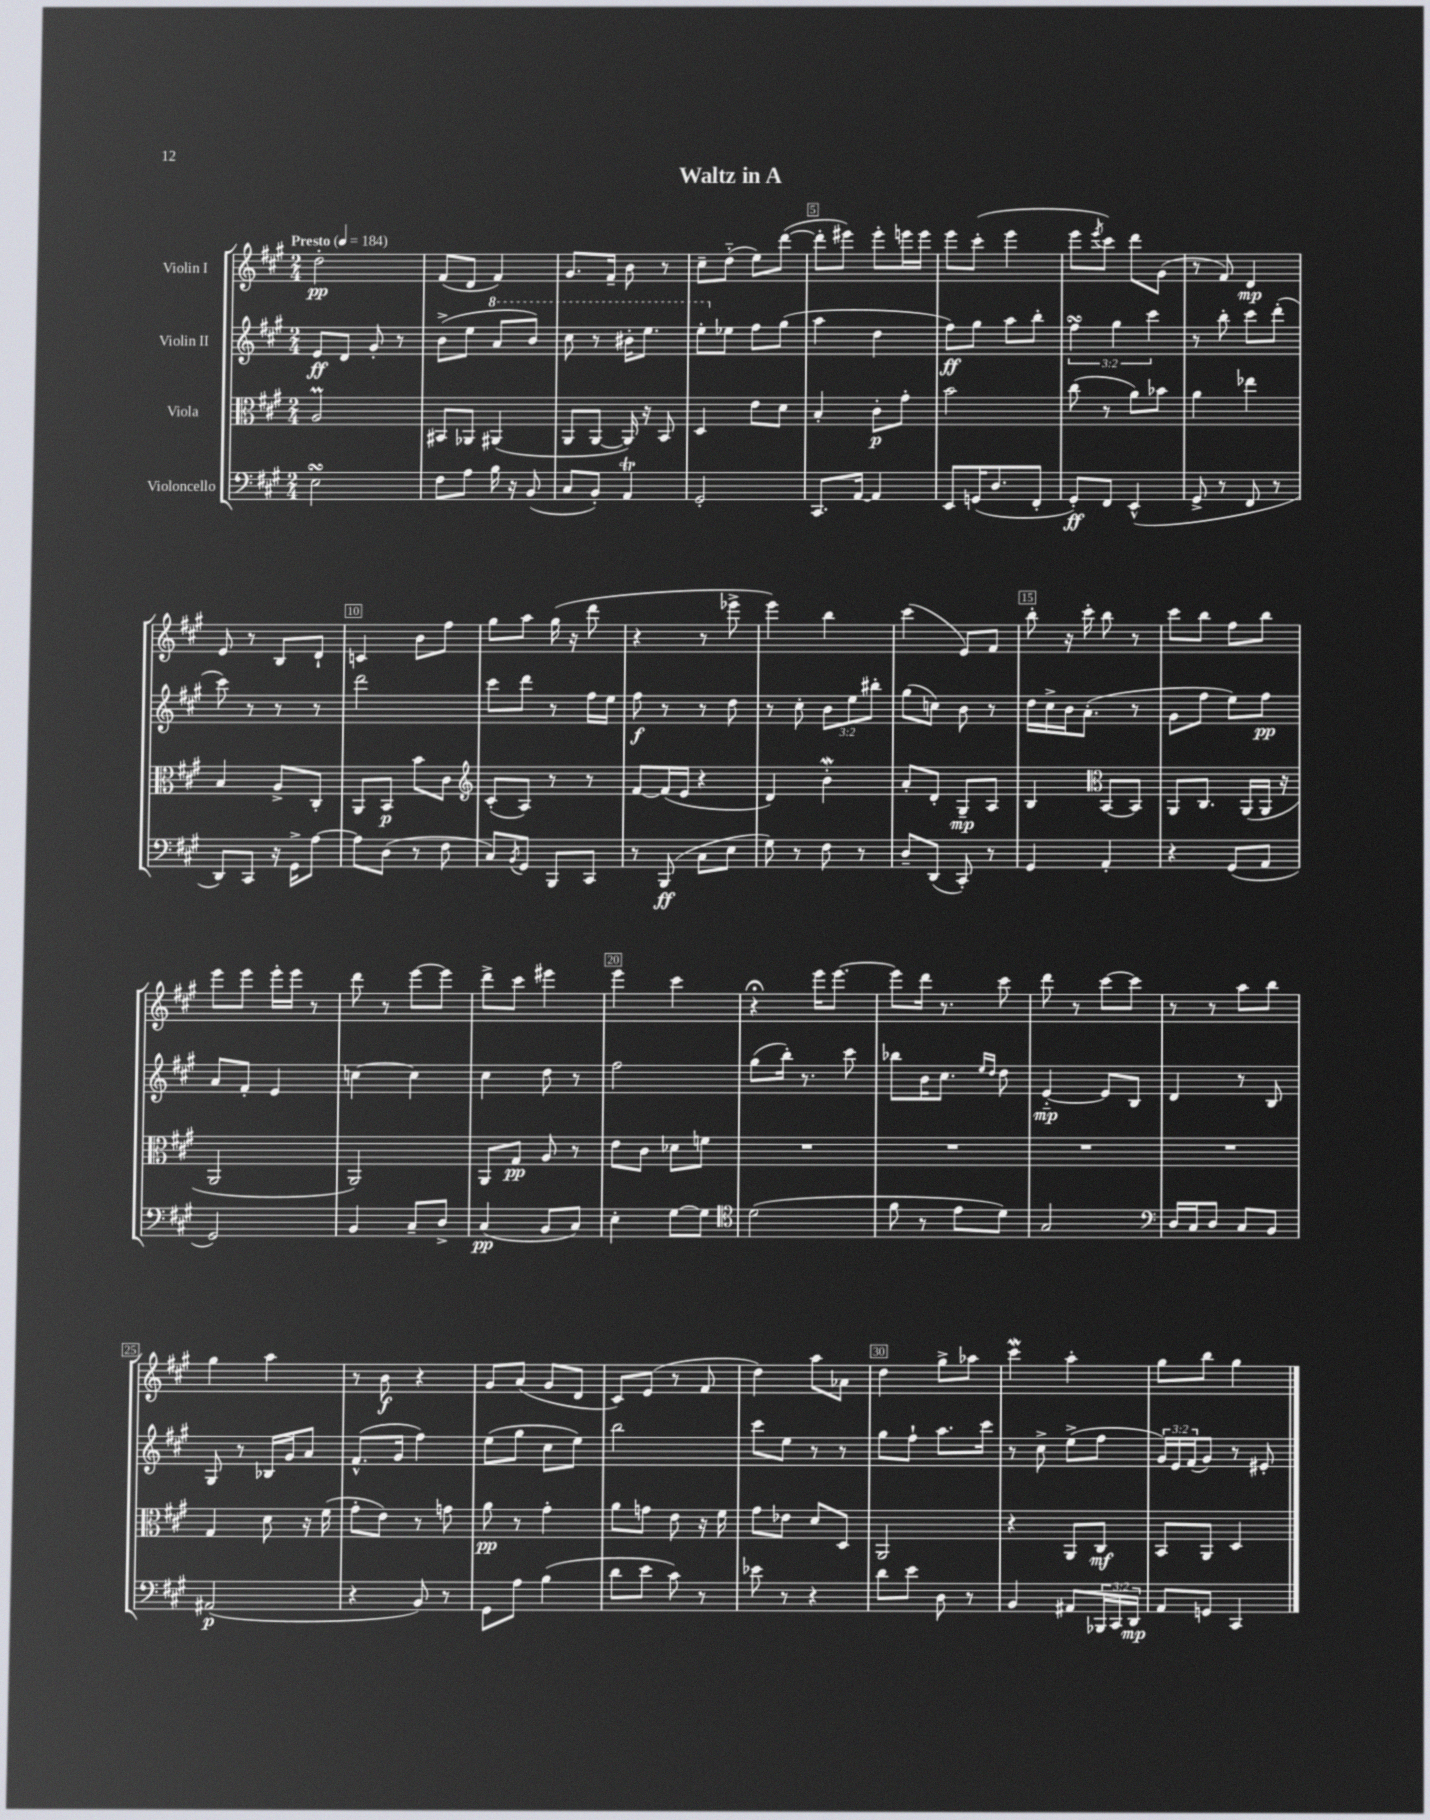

**kern	**kern	**kern	**kern
*staff4	*staff3	*staff2	*staff1
*clefF4	*clefC3	*clefG2	*clefG2
*k[f#c#g#]	*k[f#c#g#]	*k[f#c#g#]	*k[f#c#g#]
*M2/4	*M2/4	*M2/4	*M2/4
*MM184	*MM184	*MM184	*MM184
2E\	2A/	8e/L	2dd'\
.	.	8d/J	.
.	.	8g#'/	.
.	.	8r	.
=	=	=	=
8F#\L	8BB#/L	(8b^\L	(8f#/L
8A\J	8AA-/J	8ee\J	8d/J
16B\	(4AA#/	8aa/L	4f#/)
16r	.	.	.
(8BB/	.	8bb/J)	.
=	=	=	=
8C#/L	8AA/L	8ccc#\	8.g#/L
8BB'/J)	[8AA/J	8r	.
.	.	.	16f#~/Jk
4AA/	16AA/])	16bb#'\LK	8b\
.	16r	8.eee\J	.
.	8BB/	.	8r
=	=	=	=
2GG#'/	4D/	8eee'\L	8cc#~\L
.	.	8ee-\J	(8dd'~\J
.	8e\L	8ff#\L	8ee\L)
.	8d\J	(8gg#\J	([8ddd\J
=	=	=	=
8.CC#/L	4B'/	4aa\	8ddd'\]L
.	.	.	8eee#\J)
[16AA/Jk	.	.	.
4AA/]	8c#'\L	4dd\	8eee#'\L
.	8g#'\J	.	16eee\L
.	.	.	16eee\JJ
=	=	=	=
8EE/L	2b\	8ff#\L)	8eee\L
(16GG/K	.	8gg#\J	(8ccc#'\J
8.D/	.	.	.
.	.	8aa\L	4eee\
8FF#'/J	.	8bb'\J	.
=	=	=	=
8GG#'/L)	(8cc#\	6ff#\	8eee\L
.	.	.	8qeee/
8FF#/J	8r	.	8ccc#\J)
.	.	6gg#\	.
(4EE^^/	8a\L)	.	8ddd\L
.	.	6ccc#\	.
.	8b-\J	.	(8g#\J
=	=	=	=
8GG#^/	4a\	8r	8r
8r	.	8bb'\	8f#/)
8FF#/	4ee-\	8ccc#\L	4d/
8r	.	(8ddd'\J	.
=	=	=	=
8DD/L)	4B/	8ccc#\)	8e/
8CC#/J	.	8r	8r
16r	8A^/L	8r	8B/L
16GG#^\LK	.	.	.
[8A\J	8C#'/J	8r	8d`/J
=	=	=	=
8A\]L	8AA/L	2ddd\	4c/
(8D\J	8BB/J	.	.
8r	8b\L	.	8b\L
8F#\	8c#\J	.	8ff#\J
=	=	=	=
*	*clefG2	*	*
8C#/L)	(8c#'/L	8ccc#\L	8gg#\L
8qBB/	.	.	.
8GG#/J	8A/J)	8ddd\J	8aa\J
8BBB/L	8r	8r	(16gg#\
.	.	.	16r
8CC#/J	8r	16ff#\LL	8ddd\
.	.	16ee\JJ	.
=	=	=	=
8r	[8f#/L	8ff#\	4r
(8BBB/	(16f#/]L	8r	.
.	16e/JJ	.	.
8C#\L	4r	8r	8r
8E\J	.	8dd\	8eee-^\
=	=	=	=
8G#\)	4d/)	8r	4eee\)
8r	.	8cc#'\	.
8F#\	4b'\	12b\L	4bb\
.	.	12ee\	.
8r	.	.	.
.	.	12bb#'\J	.
=	=	=	=
8D~/L	8a'/L	(8gg#\L	(4ccc#\
(8DD/J	8d'/J	8cc\J)	.
8CC#'/)	8G#~/L	8b\	8e/L)
8r	8A/J	8r	8f#/J
=	=	=	=
4GG#/	4B/	16dd\LL	8bb'\
.	.	16cc#^\	.
.	.	16b\J	16r
.	.	(8.a'\J	16ccc#'\
*	*clefC3	*	*
4AA'/	[8BB/L	.	8bb\
.	8BB/]J	8r	8r
=	=	=	=
4r	8AA/L	8g#\L	8ccc#\L
.	8.C#/J	8ff#\J	8bb\J
(8GG#/L	.	8ee\L)	8ff#\L
.	(16AA/LL	.	.
8AA/J	16AA/JJ	8ff#\J	8bb\J
.	16r	.	.
=	=	=	=
2GG#/)	2AA/	8a/L	8eee\L
.	.	8f#'/J	8eee\J
.	.	4e/	16eee'\LL
.	.	.	16eee\JJ
.	.	.	8r
=	=	=	=
4BB/	2AA/)	[4cc\	8ddd\
.	.	.	8r
8C#~/L	.	4cc\]	[8eee\L
8D^/J	.	.	8eee\]J
=	=	=	=
(4C#/	8AA/L	4cc#\	8ddd^\L
.	8G#/J	.	8ccc#\J
8BB/L	8A/	8dd\	4eee#\
8C#/J)	8r	8r	.
=	=	=	=
4E'\	8e\L	2ff#\	4eee\
.	8c#\J	.	.
[8G#\L	8d-\L	.	4ccc#\
8G#\]J	8f\J	.	.
=	=	=	=
*clefC4	*	*	*
(2d\	2r	(8gg#\L	4r;
.	.	16bb'\Jk)	.
.	.	8.r	.
.	.	.	16eee\LK
.	.	.	[8.eee\J
.	.	8ccc#\	.
=	=	=	=
8f#\	2r	8bb-\L	8eee\]L
8r	.	16b\K	16ddd\Jk
.	.	8.cc#\J	8.r
8e\L	.	.	.
.	.	16qqee/LL	.
.	.	16qqdd/JJ	.
8d\J)	.	8dd\	8ccc#\
=	=	=	=
2G#/	2r	[4e'~/	8ddd\
.	.	.	8r
.	.	8e/]L	[8ccc#\L
.	.	8B/J	8ccc#\]J
=	=	=	=
*clefF4	*	*	*
16D/LL	2r	4d/	8r
16C#/J	.	.	.
8D/J	.	.	8r
8C#/L	.	8r	8aa\L
8BB/J	.	8B/	8bb\J
=	=	=	=
(2AA#/	4G#/	8G#/	4gg#\
.	.	8r	.
.	8d\	16B-/LL	4aa\
.	.	16g#/J	.
.	16r	8a/J	.
.	(16f#\	.	.
=	=	=	=
4r	8g#'\L	(8.f#^^/L	8r
.	8e\J)	.	8b\
.	.	16g#/Jk	.
8BB/)	8r	4ff#\)	4r
8r	8g\	.	.
=	=	=	=
8GG#\L	8a\	(8ee\L	8g#/L
8A\J	8r	8gg#\J	(8a/J
(4B\	4g#'\	8cc#\L	8g#/L
.	.	8ee\J)	8d/J
=	=	=	=
8d\L	8a\L	2bb\	8c#/L)
8e\J	8g\J	.	(8e/J
8c#\)	8e\	.	8r
8r	16r	.	8f#/
.	16f#\	.	.
=	=	=	=
8e-\	8g#\L	8ccc#\L	4dd\)
8r	8e-\J	8ee\J	.
4r	8d/L	8r	8aa\L
.	8D/J	8r	8a-\J
=	=	=	=
8d\L	2AA/	8gg#\L	4dd\
8e\J	.	8ff#`\J	.
8D\	.	8.aa\L	8gg#^\L
8r	.	.	8aa-\J
.	.	16ccc#\Jk	.
=	=	=	=
4BB/	4r	8r	4ccc#\
.	.	8cc#^\	.
8AA#/L	8AA/L	(8ee^\L	4aa'\
24BBB-/L	8C#/J	8ff#\J	.
24CC#/	.	.	.
24DD/JJ	.	.	.
=	=	=	=
8AA/L	8BB/L	24g#/LL)	8gg#\L
.	.	24e/	.
.	.	(24f#/J	.
8GG/J	8AA/J	8g#/J)	8bb\J
4CC#/	4D/	8r	4gg#\
.	.	8e#'/	.
==	==	==	==
*-	*-	*-	*-
